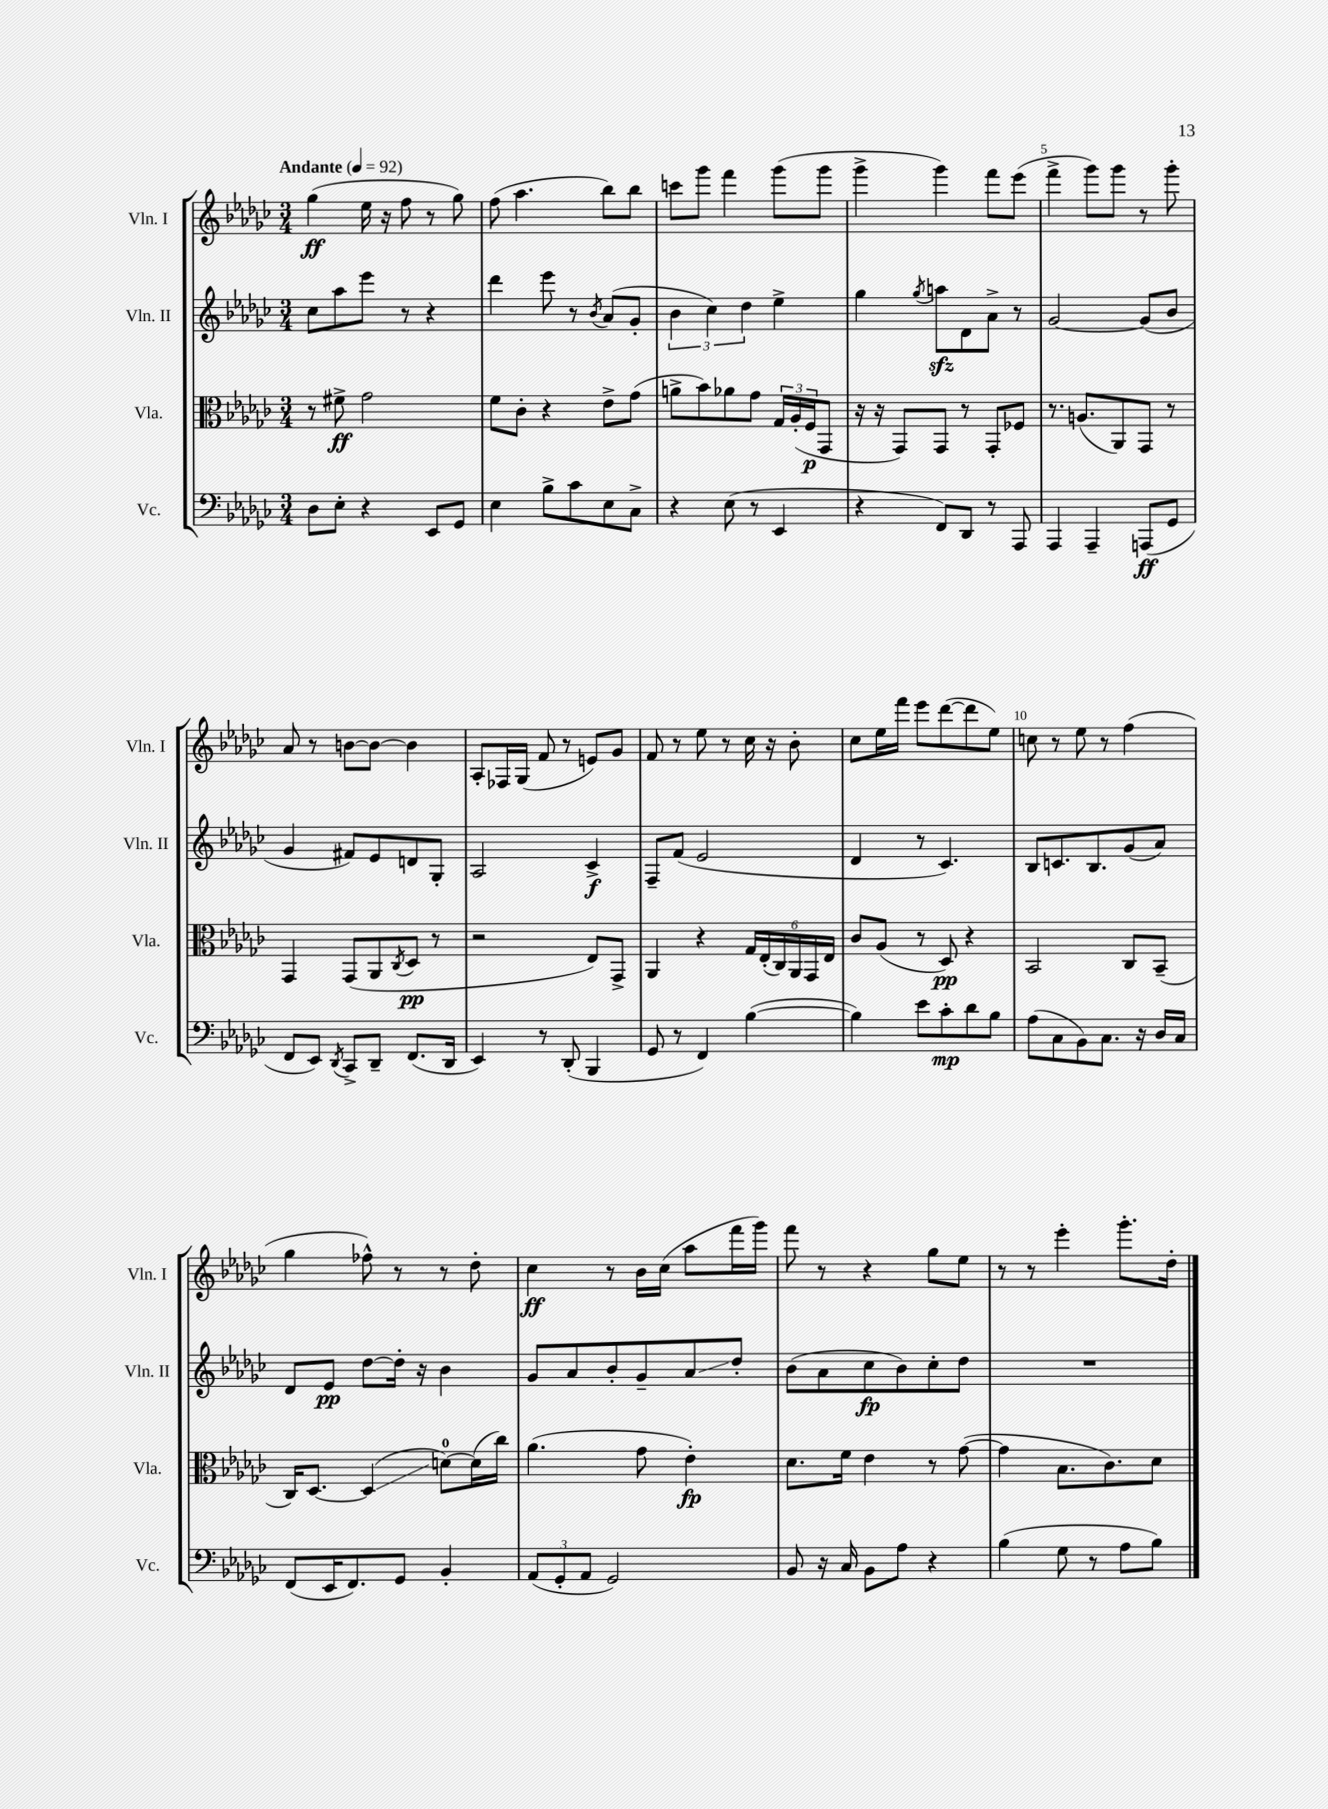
<<
\new StaffGroup <<
\new Staff = "s0" \with { instrumentName = "Vln. I" shortInstrumentName = "Vln. I" } {
    \clef treble \key ges \major \numericTimeSignature \time 3/4 \tempo "Andante" 4 = 92
    ges''4\ff( ees''16 r16 f''8 r8 ges''8) |
    f''8( aes''4. bes''8) bes''8 |
    c'''8 ges'''8 f'''4 ges'''8( ges'''8 |
    ges'''4-> ges'''4) f'''8 ees'''8( |
    f'''4-> ges'''8) ges'''8 r8 ges'''8-. |
    aes'8 r8 b'8~ b'8~ b'4 |
    aes8-. fes16 ges16( f'8 r8 e'8) ges'8 |
    f'8 r8 ees''8 r8 ces''16 r16 bes'8-. |
    ces''8 ees''16 f'''16 ees'''8 des'''8~( des'''8 ees''8) |
    c''8 r8 ees''8 r8 f''4( |
    ges''4 fes''8-^) r8 r8 des''8-. |
    ces''4\ff r8 bes'16 ces''16( aes''8 f'''16 ges'''16) |
    f'''8 r8 r4 ges''8 ees''8 |
    r8 r8 ees'''4-. ges'''8.-. des''16-. \bar "|." |
}
\new Staff = "s1" \with { instrumentName = "Vln. II" shortInstrumentName = "Vln. II" } {
    \clef treble \key ges \major \numericTimeSignature \time 3/4
    ces''8 aes''8 ees'''8 r8 r4 |
    des'''4 ees'''8 r8 \acciaccatura { bes'8 } aes'8( ges'8-. |
    \tuplet 3/2 { bes'4 ces''4) des''4 } ees''4-> |
    ges''4 \acciaccatura { ges''8 } a''8\sfz des'8 aes'8-> r8 |
    ges'2~ ges'8( bes'8 |
    ges'4 fis'8) ees'8 d'8 ges8-. |
    aes2 ces'4->\f |
    f8-- f'8( ees'2 |
    des'4 r8 ces'4.) |
    bes8 c'8. bes8. ges'8( aes'8) |
    des'8 ees'8\pp des''8~ des''16-. r16 bes'4 |
    ges'8 aes'8 bes'8-. ges'8-- aes'8\glissando des''8-. |
    bes'8( aes'8 ces''8\fp bes'8) ces''8-. des''8 |
    R2. \bar "|." |
}
\new Staff = "s2" \with { instrumentName = "Vla." shortInstrumentName = "Vla." } {
    \clef alto \key ges \major \numericTimeSignature \time 3/4
    r8 fis'8->\ff ges'2 |
    f'8 ces'8-. r4 ees'8-> ges'8( |
    a'8-> bes'8) aes'8 ges'8 \tuplet 3/2 { ges16 aes16-.( f16\p } ges,8 |
    r16 r16 ges,8) ges,8 r8 ges,8-. fes8 |
    r8. a8.( aes,8) ges,8 r8 |
    ges,4 ges,8( aes,8 \acciaccatura { ces8 } des8\pp r8 |
    r2 ees8) ges,8-> |
    aes,4 r4 \tuplet 6/4 { ges16 ees16-.( ces16) aes,16 ges,16 ees16 } |
    ces'8 aes8( r8 des8\pp) r4 |
    bes,2 ces8 bes,8--( |
    ces16) des8.~ des4\glissando( d'8-0~) d'16( ces''16) |
    aes'4.( ges'8 ees'4-.\fp) |
    des'8. f'16 ees'4 r8 ges'8~( |
    ges'4 bes8. ces'8.) des'8 \bar "|." |
}
\new Staff = "s3" \with { instrumentName = "Vc." shortInstrumentName = "Vc." } {
    \clef bass \key ges \major \numericTimeSignature \time 3/4
    des8 ees8-. r4 ees,8 ges,8 |
    ees4 bes8-> ces'8 ees8 ces8-> |
    r4 ees8( r8 ees,4 |
    r4 f,8) des,8 r8 aes,,8 |
    aes,,4 aes,,4-- a,,8\ff( ges,8 |
    f,8 ees,8) \acciaccatura { des,8 } ces,8-> des,8-- f,8.( des,16 |
    ees,4) r8 des,8-.( bes,,4 |
    ges,8 r8 f,4) bes4~( |
    bes4) ees'8 ces'8-.\mp des'8 bes8 |
    aes8( ces8 bes,8) ces8. r16 des16 ces16 |
    f,8( ees,16 f,8.) ges,8 bes,4-. |
    \tuplet 3/2 { aes,8( ges,8-. aes,8 } ges,2) |
    bes,8 r16 ces16 bes,8 aes8 r4 |
    bes4( ges8 r8 aes8 bes8) \bar "|." |
}
>>
>>
\layout { \context { \Score \override BarNumber.break-visibility = ##(#f #t #t) barNumberVisibility = #(every-nth-bar-number-visible 5) } }
